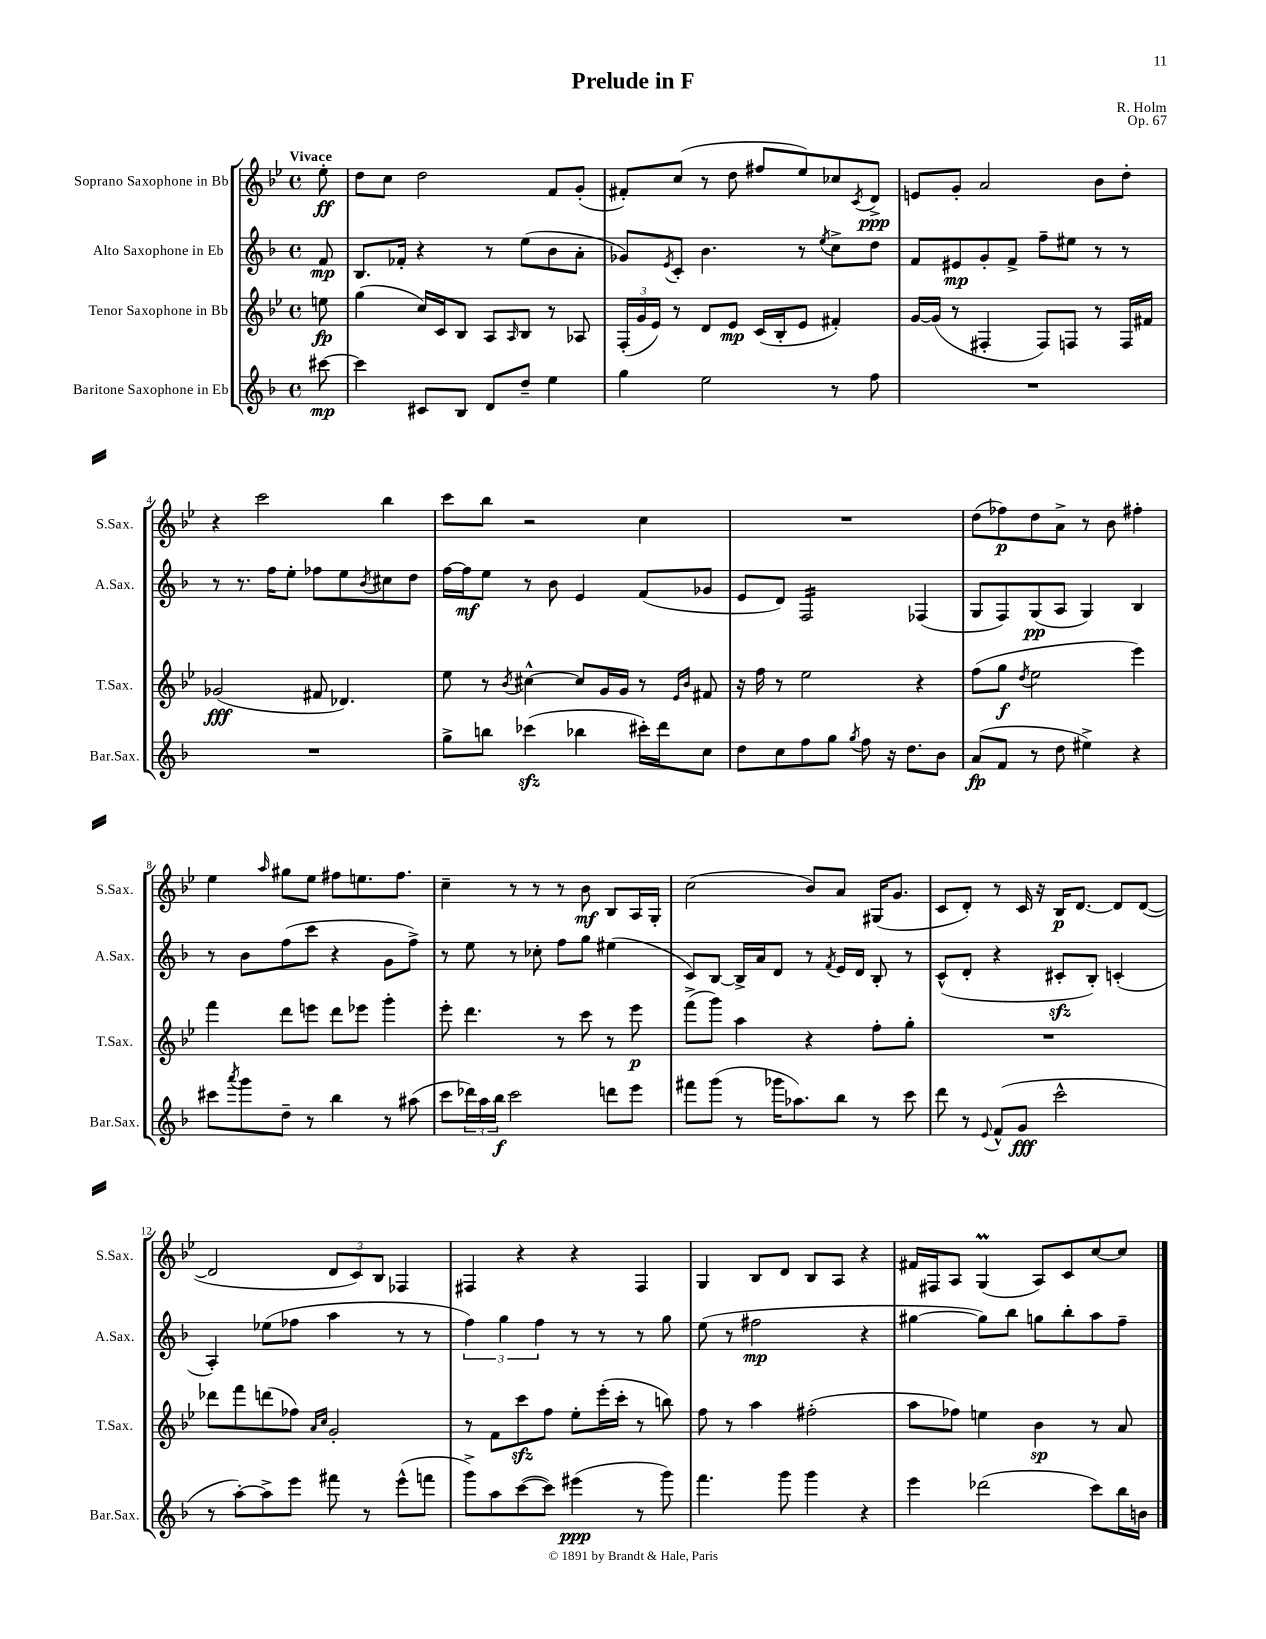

**kern	**kern	**kern	**kern
*staff4	*staff3	*staff2	*staff1
*clefG2	*clefG2	*clefG2	*clefG2
*k[b-]	*k[b-e-]	*k[b-]	*k[b-e-]
*M4/4	*M4/4	*M4/4	*M4/4
*met(c)	*met(c)	*met(c)	*met(c)
[8ccc#	8ee	8f	8ee-'
=	=	=	=
4ccc#]	(4gg	8.B-	8dd
.	.	.	8cc
.	.	16f-'	.
8c#	16cc)	4r	2dd
.	16c	.	.
8B-	8B-	.	.
8d	8A	8r	.
.	16qqA	.	.
8dd~	8B-	(8ee	.
4ee	8r	8b-	8f
.	8A-	8a'	(8g'
=	=	=	=
4gg	(24F'	8g-)	8f#')
.	24g	.	.
.	24e-)	.	.
.	.	8qe	.
.	8r	8c'	(8cc
2ee	8d	4.b-	8r
.	8e-	.	8dd
.	(16c	.	8ff#
.	16B-'	.	.
.	8e-	8r	8ee-)
.	.	8qee	.
8r	4f#')	8cc^	8cc-
.	.	.	8qc
8ff	.	8dd	8d^
=	=	=	=
1r	[16g	8f	8e
.	(16g]	.	.
.	8r	8e#	8g'
.	4F#'	8g'	2a
.	.	8f^	.
.	8F#)	8ff~	.
.	8F	8ee#	.
.	8r	8r	8b-
.	16F	8r	8dd'
.	16f#	.	.
=	=	=	=
1r	(2g-	8r	4r
.	.	8.r	.
.	.	.	2ccc
.	.	16ff	.
.	.	8ee'	.
.	8f#	8ff-	.
.	4.d-)	8ee	.
.	.	8qb-	.
.	.	8cc#	4bb-
.	.	8dd	.
=	=	=	=
8gg^	8ee-	[16ff	8ccc
.	.	16ff]	.
8bb	8r	8ee	8bb-
.	8qb-	.	.
(4ccc-	[4cc#^^	8r	2r
.	.	8b-	.
4bb-	8cc#]	4e	.
.	16g	.	.
.	16g	.	.
16ccc#')	8r	(8f	4cc
16ddd	.	.	.
.	16qqe-	.	.
.	16qqb-	.	.
8cc	8f#	8g-	.
=	=	=	=
8dd	16r	8e	1r
.	16ff	.	.
8cc	8r	8d)	.
8ff	2ee-	2F	.
8gg	.	.	.
8qgg	.	.	.
8ff	.	.	.
16r	.	.	.
8.dd	.	.	.
.	4r	(4F-	.
8b-	.	.	.
=	=	=	=
(8a	(8ff	8G	(8dd
8f	8gg	8F)	8ff-)
.	8qdd	.	.
8r	2ee-	(8G	8dd
8dd	.	8A	8a^
4ee#^)	.	4G)	8r
.	.	.	8b-
4r	4eee-)	4B-	4ff#'
=	=	=	=
8ccc#	4fff	8r	4ee-
8qaaa	.	.	.
8ggg	.	8b-	.
.	.	.	16qqaa
8dd~	8ddd	(8ff	8gg#
8r	8eee	8ccc	8ee-
4bb-	8ddd	4r	8ff#
.	8eee-	.	8.ee
8r	4ggg'	8g	.
.	.	.	8.ff#
(8aa#	.	8ff^)	.
=	=	=	=
8ccc	8eee-'	8r	4cc~
24ddd-)	4.ddd	8ee	.
24aa	.	.	.
24bb-	.	.	.
2ccc	.	8r	8r
.	.	8cc-'	8r
.	8r	8ff	8r
.	8ccc	8gg	8b-
8ddd	8r	(4ee#	8B-
8eee	8eee-	.	16A
.	.	.	16G'
=	=	=	=
8fff#	(8fff^	8c)	(2cc
(8ggg	8ggg)	[8B-	.
8r	4aa	16B-^]	.
.	.	16a	.
16ggg-	.	8d	.
8.aa-)	.	.	.
.	4r	8r	8b-)
.	.	8qf	.
8bb-	.	16e	8a
.	.	16d	.
8r	8ff'	8B-'	(16G#
.	.	.	8.g
8ccc	8gg'	8r	.
=	=	=	=
8ddd	1r	(8c^^	8c
8r	.	8d'	8d')
8qqe	.	.	.
(8f^^	.	4r	8r
8g	.	.	16c
.	.	.	16r
2ccc^^	.	8c#'	16B-
.	.	.	[8.d
.	.	8B-')	.
.	.	(4c'	8d]
.	.	.	([8d
=	=	=	=
8r	8ddd-	4A')	2d]
[8aa')	8fff	.	.
8aa^]	(8ddd	(8ee-	.
8eee	8ff-)	8ff-	.
.	16qqa	.	.
.	16qqcc	.	.
8fff#	2g'	4aa	12d
.	.	.	12c)
8r	.	.	.
.	.	.	12B-
(8eee^^	.	8r	4F-
8fff	.	8r	.
=	=	=	=
8ggg^)	8r	6ff)	4F#
8aa	8f	.	.
.	.	6gg	.
([8ccc	8ccc	.	4r
.	.	6ff	.
8ccc])	8ff	.	.
(4eee#	8ee-'	8r	4r
.	(16eee-'	8r	.
.	16ccc'	.	.
8r	8r	8r	4F#
8ggg)	8bb)	8gg	.
=	=	=	=
4.fff	8ff	(8ee	4G
.	8r	8r	.
.	4aa	2ff#	8B-
8ggg	.	.	8d
4ggg	(2ff#'	.	8B-
.	.	.	8A
4r	.	4r	4r
=	=	=	=
4eee	8aa	[4gg#	16f#
.	.	.	16F#
.	8ff-)	.	8A
(2ddd-	4ee	8gg#])	(4G
.	.	8bb-	.
.	4b-	8gg	8A)
.	.	8bb-'	8c
8ccc)	8r	8aa	[8cc
16bb-	8a	8ff~	8cc]
16b	.	.	.
==	==	==	==
*-	*-	*-	*-
